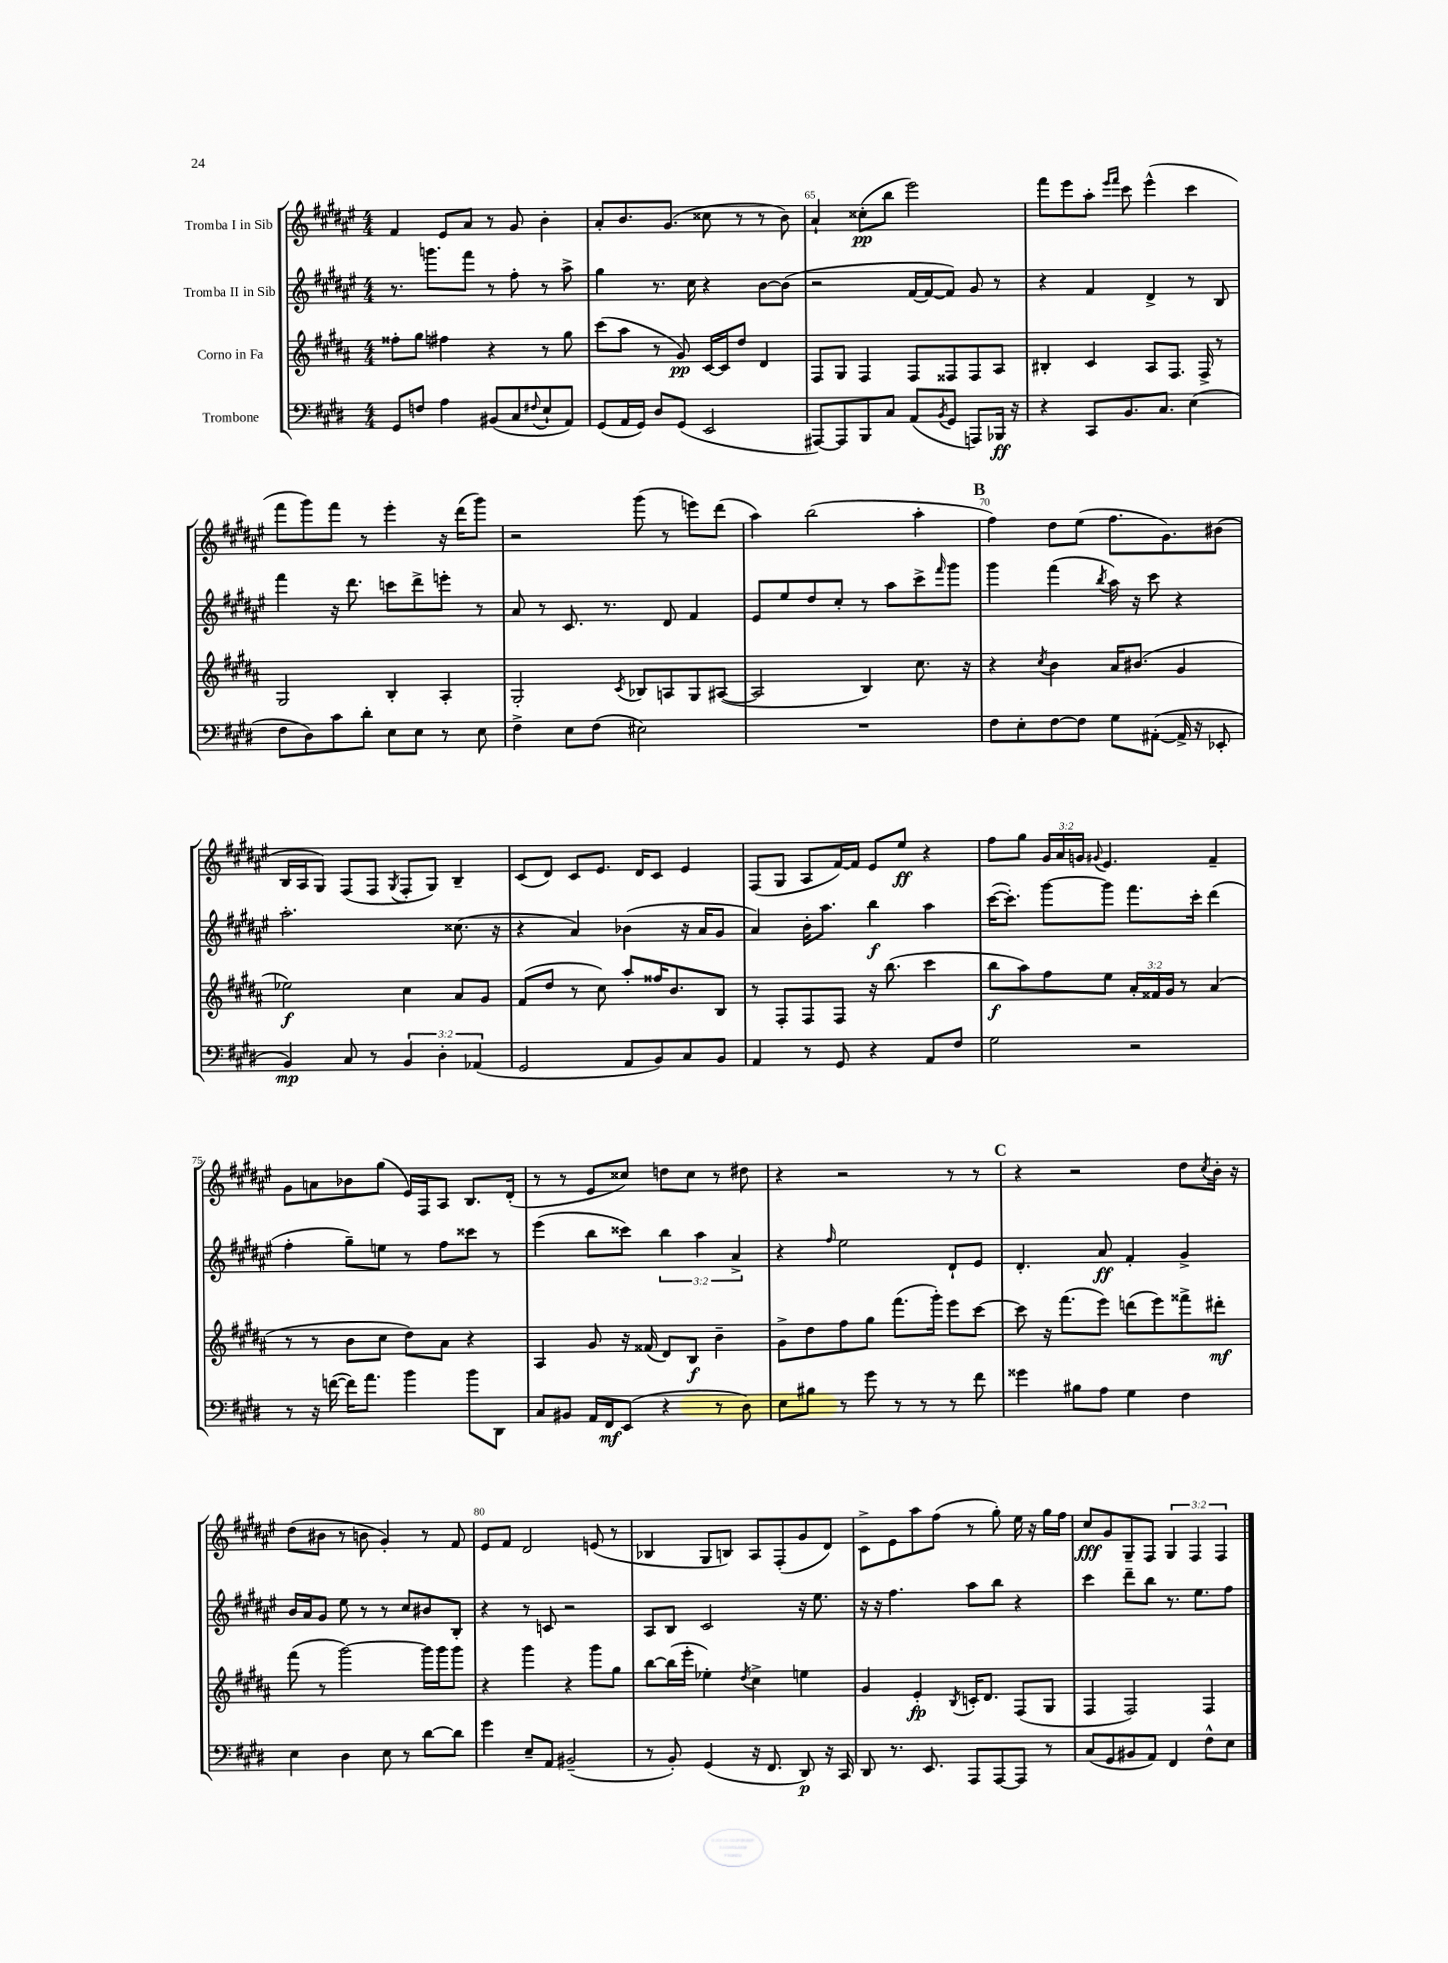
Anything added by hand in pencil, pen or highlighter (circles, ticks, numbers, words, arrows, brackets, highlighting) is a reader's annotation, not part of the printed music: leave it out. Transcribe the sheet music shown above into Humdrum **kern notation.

**kern	**kern	**kern	**kern
*staff4	*staff3	*staff2	*staff1
*clefF4	*clefG2	*clefG2	*clefG2
*k[f#c#g#d#]	*k[f#c#g#d#a#]	*k[f#c#g#d#a#e#]	*k[f#c#g#d#a#e#]
*M4/4	*M4/4	*M4/4	*M4/4
8GG#	8ff##'	8.r	4f#
8F	8gg#	.	.
.	.	8.ggg	.
4A	4ff#	.	8e#
.	.	8fff#	8a#
(8BB#	4r	8r	8r
8C#	.	8ff#'	8g#
8qqF#	.	.	.
8E`	8r	8r	4b'
8AA)	8gg#	8aa#^	.
=	=	=	=
(8GG#	(8ccc#	4gg#	8a#'
16AA	8aa#	.	8.b
16GG#)	.	.	.
8D#	8r	8.r	.
.	.	.	(8.g#
(8GG#	8g#)	.	.
.	.	16cc#	.
2EE	[16c#	4r	8cc##
.	16c#]	.	.
.	8dd#	.	8r
.	4d#	[8b	8r
.	.	(8b]	8b)
=	=	=	=
[8AAA#)	8F#	2r	4a#`
8AAA#]	8G#	.	.
8BBB	4F#	.	(8cc##'
8C#	.	.	8bb
(8AA	8F#	[16f#	2eee#)
.	.	16f#_	.
8qBB	.	.	.
8GG#	8F##	8f#])	.
8AAA)	8F##	8g#	.
16BBB-	8A#	8r	.
16r	.	.	.
=	=	=	=
4r	4B#'	4r	8fff#
.	.	.	8eee#
8CC#	4c#	4f#	8aa#'
.	.	.	16qqeee#
.	.	.	16qqfff#
8.BB	.	.	8ccc#
.	8A#	4d#^	(4eee#^^
8.C#	.	.	.
.	8.F#	.	.
(4E	.	8r	4ccc#
.	16F#^	.	.
.	8r	8B	.
=	=	=	=
8F#	2G#	4fff#	8fff#
8D#)	.	.	8ggg#)
8c#	.	16r	8fff#
.	.	8.ddd#	.
8d#'	.	.	8r
8E	4B'	8ccc	4eee#'
8E	.	8ddd#^	.
8r	4A#'	8eee'	16r
.	.	.	(16ddd#
8E	.	8r	8ggg#)
=	=	=	=
4F#^	2G#'	8a#	2r
.	.	8r	.
8E	.	8.c#	.
(8F#	.	.	.
.	.	8.r	.
.	8qc#	.	.
2E#)	8B-	.	(8ggg#
.	8A	8d#	8r
.	8G#	4f#	8eee)
.	([8A#	.	(8ddd#
=	=	=	=
1r	2A#]	8e#	4aa#)
.	.	8ee#	.
.	.	8dd#	(2bb
.	.	8cc#'	.
.	4B)	8r	.
.	.	8aa#	.
.	8.cc#	8ccc#^	4aa#'
.	.	16qqfff#	.
.	.	8ggg#	.
.	16r	.	.
=	=	=	=
8F#	4r	4ggg#	4ff#)
8E'	.	.	.
.	8qcc#	.	.
[8F#	4b	(4fff#	8dd#
8F#]	.	.	(8ee#
.	.	8qbb	.
8G#	16a#	16aa#)	8.ff#
.	(8.b#	16r	.
([8AA#'	.	8ccc#	.
.	.	.	8.g#)
16AA#^]	4g#	4r	.
16r	.	.	.
8EE-'	.	.	(8b#
=	=	=	=
4BB)	2ee-)	2.aa#'	16B
.	.	.	16A#
.	.	.	8G#)
8C#	.	.	(8F#
8r	.	.	8F#
.	.	.	8qG#
6BB	4cc#	.	8F#'
.	.	.	8G#)
6D#'	.	.	.
.	8a#	(8.cc##	4B~
(6AA-	.	.	.
.	8g#	.	.
.	.	16r	.
=	=	=	=
2GG#	(8f#	4r	(8c#
.	8dd#	.	8d#)
.	8r	4a#)	8c#
.	8cc#)	.	8.e#
8AA	8aa#'	(4b-	.
.	.	.	16d#
8BB)	16ff##	.	8c#
.	8.b	.	.
8C#	.	16r	4e#
.	.	16a#	.
8BB	8B	8g#	.
=	=	=	=
4AA	8r	4a#)	(8F#
.	8F#'	.	8G#
8r	8F#	16b'	8A#
.	.	8.aa#	.
8GG#	8F#	.	[16f#)
.	.	.	16f#]
4r	16r	4bb	8e#
.	(8.bb	.	.
.	.	.	8ee#
8AA	4ccc#	4aa#	4r
8F#	.	.	.
=	=	=	=
2G#	8bb	([16ccc#	8ff#
.	.	8.ccc#'])	.
.	8aa#)	.	8gg#
.	8ff#	[8ggg#	24g#
.	.	.	24a#
.	.	.	24g
.	.	.	8qqg#
.	8ee	8ggg#]	4.e#
2r	24a#'	8.fff#	.
.	24f##	.	.
.	24g#	.	.
.	8r	.	.
.	.	16ccc#'	.
.	(4a#	(4ddd#	4f#~
=	=	=	=
8r	8r	4ff#'	8g#
16r	8r	.	8a
([16f	.	.	.
16f])	8b	8gg#~)	8b-
8.a	.	.	.
.	8cc#	8ee	(8gg#
4b	8dd#)	8r	16e#)
.	.	.	16F#
.	8a#	8ff#	8A#
8b	4r	8ccc##	8.B
8DD#	.	8r	.
.	.	.	(16d#'
=	=	=	=
8C#	4A#	(4eee#	8r
8BB#	.	.	8r
16AA	8g#	8bb	8e#
16FF#	.	.	.
(8EE	16r	8ccc##)	8cc##)
.	(16f##	.	.
4r	8d#)	6bb	8dd
.	8B	.	8cc##
.	.	6aa#	.
8r	4b~	.	8r
.	.	6a#^	.
8D#)	.	.	8dd#
=	=	=	=
8E	8g#^	4r	4r
8B#	8dd#	.	.
.	.	16qqff#	.
8r	8ff#	2ee#	2r
8g#	8gg#	.	.
8r	(8.fff#	.	.
8r	.	.	.
.	16ggg#')	.	.
8r	8eee	8d#`	8r
8f#	[8ccc#	8e#	8r
=	=	=	=
4g##	8ccc#]	4.d#'	4r
.	16r	.	.
.	(8.fff#	.	.
8B#	.	.	2r
8A	8eee)	8a#	.
4G#	(8ddd	4f#'	.
.	8eee)	.	.
4F#	8fff##^	4g#^	8dd#
.	.	.	8qcc#
.	8ddd#'	.	16b'
.	.	.	16r
=	=	=	=
4E	(8fff#	16b	(8dd#
.	.	16a#	.
.	8r	8g#	8b#
4D#	[2ggg#)	8ee#	8r
.	.	8r	8b
8E	.	8r	4g#')
8r	.	8cc#	.
[8d#	16ggg#]	8b#	8r
.	16ggg#	.	.
8d#]	8ggg#	8B'	8f#
=	=	=	=
4g#	4r	4r	8e#
.	.	.	8f#
8E~	4ggg#	8r	2d#
8AA	.	8c	.
(2BB#~	4r	2r	.
.	8ggg#	.	(8e
.	8gg#	.	8r
=	=	=	=
8r	[8bb	8A#	4B-
8BB')	(16bb]	8B	.
.	16eee'	.	.
(4GG#	4ee-')	2c#	8G#
.	.	.	8B)
.	8qdd#	.	.
16r	4cc#^	.	8A#
8.FF#	.	.	.
.	.	.	(8F#'
8DD#)	4ee	16r	8g#
.	.	8.ee#	.
16r	.	.	8d#)
16CC#	.	.	.
=	=	=	=
8DD#	4g#	16r	8c#^
.	.	16r	.
8.r	.	4.ff#	8e#
.	4e'	.	8aa#
8.EE	.	.	.
.	.	.	(8ff#
.	8qB	.	.
8AAA	16c'	8aa#	8r
.	8.d#	.	.
[8AAA	.	8bb	8gg#')
8AAA]	(8F#	4r	16ee#
.	.	.	16r
8r	8G#	.	16gg#
.	.	.	16ff#
=	=	=	=
(8C#	4F#	4ccc#	8cc#
8GG#	.	.	8g#
8BB#	2F#)	8ddd#~	8G#~
8AA)	.	8bb	8F#
4FF#	.	8.r	6G#
.	.	.	6F#
.	.	8.ee#	.
8F#^^	4F#	.	.
.	.	.	6F#
8E	.	8ff#	.
==	==	==	==
*-	*-	*-	*-
